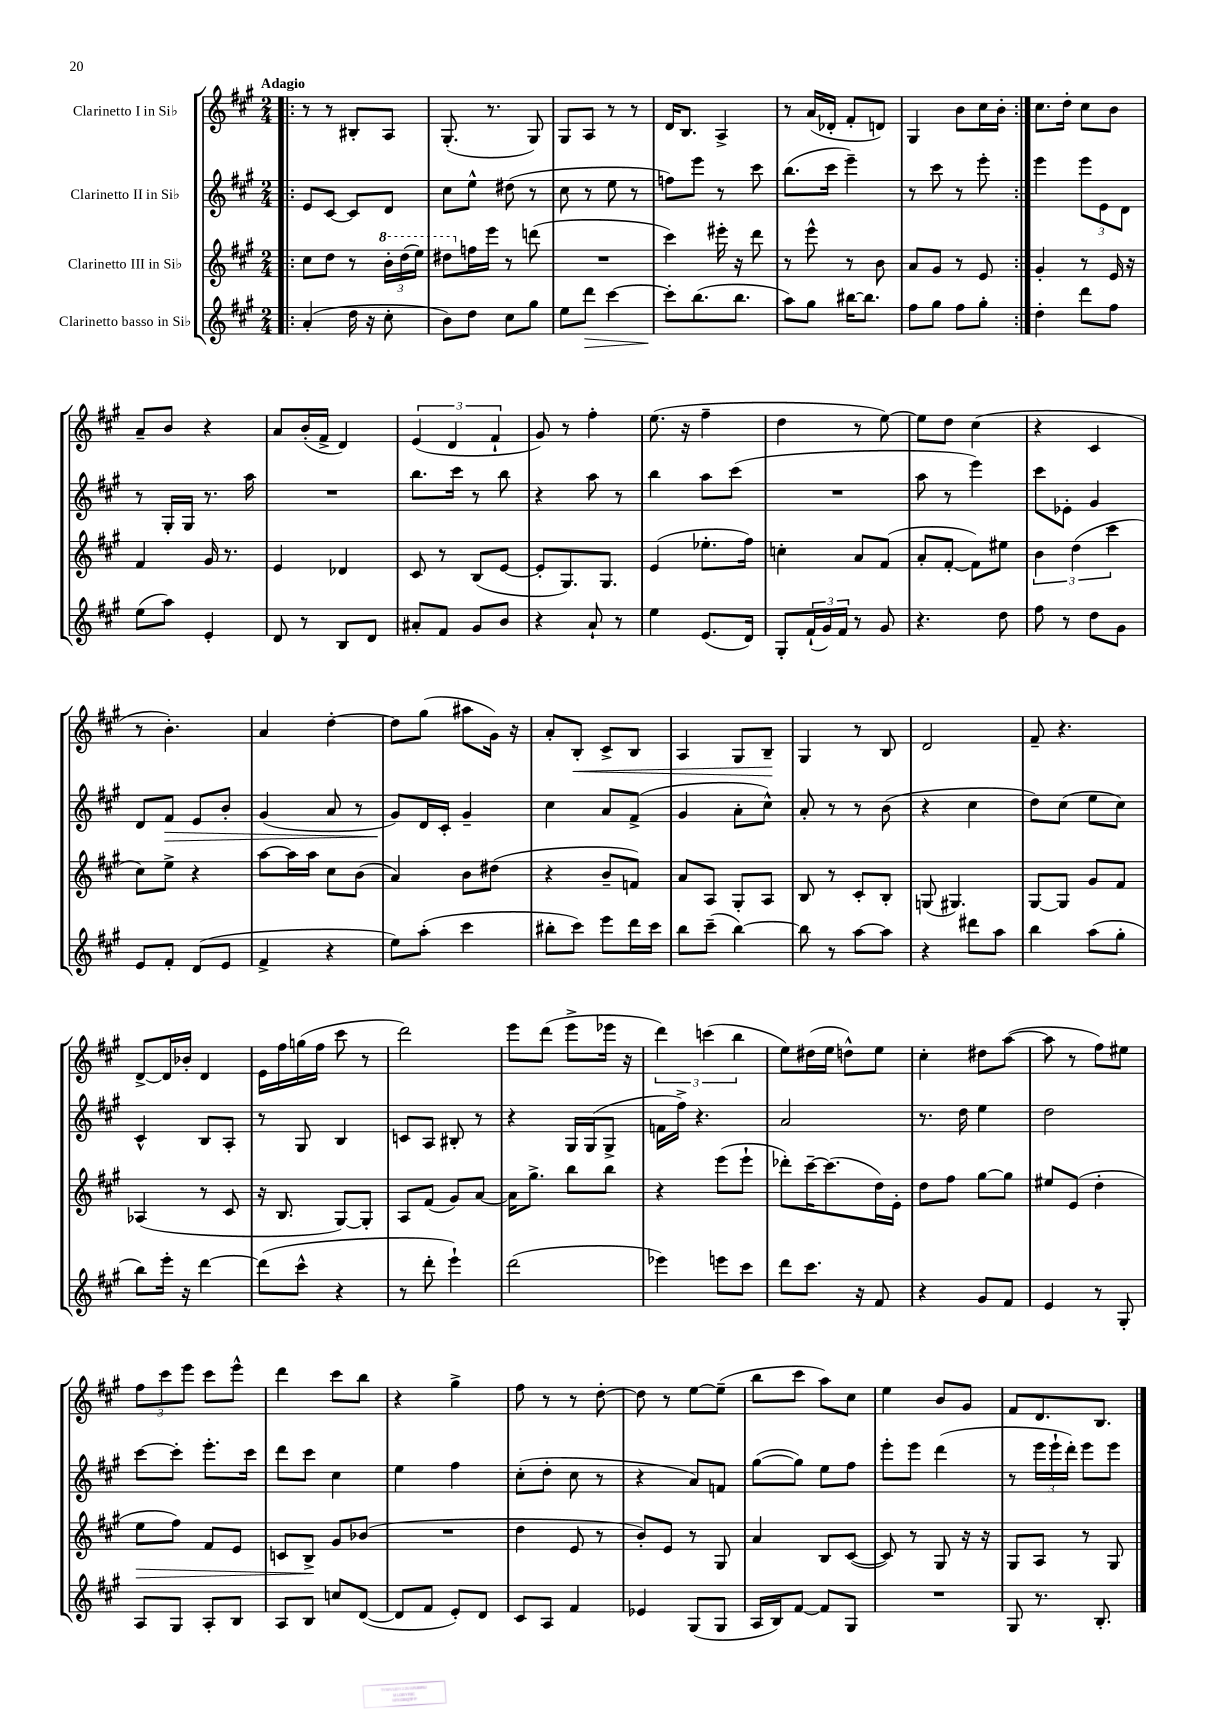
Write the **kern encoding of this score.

**kern	**dynam	**kern	**dynam	**kern	**dynam	**kern	**dynam
*part4	*part4	*part3	*part3	*part2	*part2	*part1	*part1
*staff4	*staff4	*staff3	*staff3	*staff2	*staff2	*staff1	*staff1
*I"Clarinetto basso in Si♭	*	*I"Clarinetto III in Si♭	*	*I"Clarinetto II in Si♭	*	*I"Clarinetto I in Si♭	*
*clefG2	*	*clefG2	*	*clefG2	*	*clefG2	*
*k[f#c#g#]	*	*k[f#c#g#]	*	*k[f#c#g#]	*	*k[f#c#g#]	*
*M2/4	*	*M2/4	*	*M2/4	*	*M2/4	*
=1!|:	=1!|:	=1!|:	=1!|:	=1!|:	=1!|:	=1!|:	=1!|:
!	!	!	!	!	!	!LO:TX:a:B:t=Adagio	!
(4a'/	.	8cc#\L	.	8e/L	.	8r	.
.	.	8dd\J	.	[8c#/J	.	8r	.
16dd\	.	8r	.	8c#/L]	.	8B#X'/L	.
16r	.	.	.	.	.	.	.
*	*	*8va	*	*	*	*	*
8cc#'\	.	24bb'\LL	.	8d/J	.	8A/J	.
.	.	(24ddd\	.	.	.	.	.
.	.	24eee\JJ)	.	.	.	.	.
=2	=2	=2	=2	=2	=2	=2	=2
8b\L)	.	8ddd#X\L	.	8cc#\L	.	(8.G#'/	.
*	*	*X8va	*	*	*	*	*
8dd\J	.	16ffn\L	.	8ee^^\J	.	.	.
.	.	16eee\JJ	.	.	.	8.r	.
8cc#\L	.	8r	.	(8dd#X\	.	.	.
8gg#\J	.	(8dddn\	.	8r	.	8G#/)	.
=3	=3	=3	=3	=3	=3	=3	=3
8ee\L	.	2r	.	8cc#\	.	8G#/L	.
!	!LO:HP:b	!	!	!	!	!	!
8ddd\J	>	.	.	8r	.	8A/J	.
[4ccc#\	.	.	.	8ee\	.	8r	.
.	.	.	.	8r	.	8r	.
=4	=4	=4	=4	=4	=4	=4	=4
8ccc#'\L]	.	4ccc#\)	.	8ffn\L)	.	16d/KL	.
.	.	.	.	.	.	8.B/J	.
(8.bb\	]	.	.	8eee\J	.	.	.
.	.	16eee#X'\	.	8r	.	4A^/	.
8.bb\J	.	16r	.	.	.	.	.
.	.	8ddd\	.	8ccc#\	.	.	.
=5	=5	=5	=5	=5	=5	=5	=5
8aa\L)	.	8r	.	(8.bb\L	.	8r	.
8gg#\J	.	8eee^^\	.	.	.	(16a/LL	.
.	.	.	.	16ccc#\Jk	.	16d-X'/JJ	.
[16bb#X\KL	.	8r	.	4eee~\)	.	8f#'/L	.
8.bb#\J]	.	.	.	.	.	.	.
.	.	8b\	.	.	.	8dn/J)	.
=6	=6	=6	=6	=6	=6	=6	=6
8ff#\L	.	8a/L	.	8r	.	4G#/	.
8gg#\J	.	8g#/J	.	8ccc#\	.	.	.
8ff#\L	.	8r	.	8r	.	8b\L	.
8gg#'\J	.	8e/	.	8eee'\	.	16cc#\L	.
.	.	.	.	.	.	16b'\JJ	.
=7:|!	=7:|!	=7:|!	=7:|!	=7:|!	=7:|!	=7:|!	=7:|!
4dd'\	.	4g#'/	.	4eee\	.	8.cc#\L	.
.	.	.	.	.	.	16dd'\Jk	.
8ddd\L	.	8r	.	12eee\L	.	8cc#\L	.
.	.	.	.	12e\	.	.	.
8ff#\J	.	16e/	.	.	.	8b\J	.
.	.	.	.	12d\J	.	.	.
.	.	16r	.	.	.	.	.
!!LO:LB:g=z
=8	=8	=8	=8	=8	=8	=8	=8
(8ee\L	.	4f#/	.	8r	.	8a~/L	.
8aa\J)	.	.	.	16G#'/LL	.	8b/J	.
.	.	.	.	16G#/JJ	.	.	.
4e'/	.	16g#/	.	8.r	.	4r	.
.	.	8.r	.	.	.	.	.
.	.	.	.	16aa\	.	.	.
=9	=9	=9	=9	=9	=9	=9	=9
8d/	.	4e/	.	2r	.	8a/L	.
8r	.	.	.	.	.	(16b'/L	.
.	.	.	.	.	.	16f#^/JJ	.
8B/L	.	4d-X/	.	.	.	4d/)	.
8d/J	.	.	.	.	.	.	.
=10	=10	=10	=10	=10	=10	=10	=10
8a#X'/L	.	8c#/	.	8.bb\L	.	(6e/	.
8f#/J	.	8r	.	.	.	.	.
.	.	.	.	.	.	6d/	.
.	.	.	.	16ccc#\Jk	.	.	.
8g#/L	.	(8B/L	.	8r	.	.	.
.	.	.	.	.	.	6f#`/	.
8b/J	.	[8e/J	.	8bb\	.	.	.
=11	=11	=11	=11	=11	=11	=11	=11
4r	.	8e'/L]	.	4r	.	8g#/)	.
.	.	8.G#/)	.	.	.	8r	.
8a`/	.	.	.	8aa\	.	4ff#'\	.
.	.	8.G#/J	.	.	.	.	.
8r	.	.	.	8r	.	.	.
=12	=12	=12	=12	=12	=12	=12	=12
4ee\	.	(4e/	.	4bb\	.	(8.ee\	.
.	.	.	.	.	.	16r	.
(8.e/L	.	8.ee-X'\L	.	8aa\L	.	4ff#~\	.
.	.	.	.	(8ccc#\J	.	.	.
16d/Jk)	.	16ff#\Jk)	.	.	.	.	.
=13	=13	=13	=13	=13	=13	=13	=13
8G#'/L	.	4ccn'\	.	2r	.	4dd\	.
(24f#`/L	.	.	.	.	.	.	.
24g#/)	.	.	.	.	.	.	.
24f#/JJ	.	.	.	.	.	.	.
8r	.	8a/L	.	.	.	8r	.
8g#/	.	(8f#/J	.	.	.	[8ee\)	.
=14	=14	=14	=14	=14	=14	=14	=14
4.r	.	8a'/L	.	8aa\	.	8ee\L]	.
.	.	[8f#'/J	.	8r	.	8dd\J	.
.	.	8f#\L])	.	4eee\)	.	(4cc#\	.
8dd\	.	8ee#X\J	.	.	.	.	.
=15	=15	=15	=15	=15	=15	=15	=15
8ff#\	.	6b\	.	8ccc#\L	.	4r	.
8r	.	.	.	8e-X'\J	.	.	.
.	.	(6dd\	.	.	.	.	.
8dd\L	.	.	.	4g#/	.	4c#/	.
.	.	6ccc#\	.	.	.	.	.
8g#\J	.	.	.	.	.	.	.
!!LO:LB:g=z
=16	=16	=16	=16	=16	=16	=16	=16
8e/L	.	8cc#\L)	.	8d/L	.	8r	.
!	!	!	!	!	!LO:HP:b	!	!
8f#'/J	.	8ee^\J	.	8f#/J	>	4.b'\)	.
(8d/L	.	4r	.	8e/L	.	.	.
8e/J	.	.	.	8b'/J	.	.	.
=17	=17	=17	=17	=17	=17	=17	=17
4f#^/	.	[8aa\L	.	(4g#/	.	4a/	.
.	.	16aa\L]	.	.	.	.	.
.	.	16aa\JJ	.	.	.	.	.
4r	.	8cc#\L	.	8a/	.	[4dd'\	.
.	.	(8b\J	.	8r	.	.	.
=18	=18	=18	=18	=18	=18	=18	=18
8ee\L)	.	4a/)	.	8g#/L)	.	8dd\L]	.
(8aa'\J	.	.	.	16d/L	]	(8gg#\J	.
.	.	.	.	16c#'/JJ	.	.	.
4ccc#\	.	8b\L	.	4g#~/	.	8aa#X\L	.
.	.	(8dd#X\J	.	.	.	16g#\Jk)	.
.	.	.	.	.	.	16r	.
=19	=19	=19	=19	=19	=19	=19	=19
8bb#X'\L	.	4r	.	4cc#\	.	8a'/L	.
!	!	!	!	!	!	!	!LO:HP:b
8ccc#\J)	.	.	.	.	.	8B'/J	<
8eee\L	.	8b~/L	.	8a/L	.	8c#^/L	.
16ddd\L	.	8fn/J)	.	(8f#^/J	.	8B/J	.
16ccc#\JJ	.	.	.	.	.	.	.
=20	=20	=20	=20	=20	=20	=20	=20
8bb\L	.	8a/L	.	4g#/	.	4A/	.
(8ccc#~\J	.	8A/J	.	.	.	.	.
[4bb\)	.	8G#'/L	.	8a'\L	.	8G#/L	.
.	.	8A/J	.	8cc#^^\J)	.	8B~/J	.
.	.	.	.	.	.	.	[
=21	=21	=21	=21	=21	=21	=21	=21
8bb\]	.	8B/	.	8a'/	.	4G#/	.
8r	.	8r	.	8r	.	.	.
[8aa\L	.	8c#'/L	.	8r	.	8r	.
8aa\J]	.	8B'/J	.	(8b\	.	8B/	.
=22	=22	=22	=22	=22	=22	=22	=22
4r	.	(8Gn/	.	4r	.	2d/	.
.	.	4.G#X/)	.	.	.	.	.
8ddd#X\L	.	.	.	4cc#\	.	.	.
8aa\J	.	.	.	.	.	.	.
=23	=23	=23	=23	=23	=23	=23	=23
4bb\	.	[8G#/L	.	8dd\L)	.	8f#~/	.
.	.	8G#/J]	.	(8cc#\J	.	4.r	.
(8aa\L	.	8g#/L	.	8ee\L	.	.	.
8gg#'\J	.	8f#/J	.	8cc#\J)	.	.	.
!!LO:LB:g=z
=24	=24	=24	=24	=24	=24	=24	=24
8bb\L)	.	(4A-X/	.	4c#^^/	.	[8d^/L	.
16eee'\Jk	.	.	.	.	.	16d/L]	.
16r	.	.	.	.	.	16b-X'/JJ	.
[4ddd\	.	8r	.	8B/L	.	4d/	.
.	.	8c#/	.	8A'/J	.	.	.
=25	=25	=25	=25	=25	=25	=25	=25
(8ddd\L]	.	16r	.	8r	.	16e\LL	.
.	.	8.B/	.	.	.	16ff#\	.
8ccc#^^\J	.	.	.	8G#/	.	(16ggn\	.
.	.	.	.	.	.	16ff#\JJ	.
4r	.	[8G#/L)	.	4B/	.	8ccc#\	.
.	.	8G#'/J]	.	.	.	8r	.
=26	=26	=26	=26	=26	=26	=26	=26
8r	.	8A/L	.	8cn/L	.	2ddd\)	.
8ddd'\	.	(8f#/J	.	8A/J	.	.	.
4eee`\)	.	8g#/L)	.	8B#X'/	.	.	.
.	.	[8a/J	.	8r	.	.	.
=27	=27	=27	=27	=27	=27	=27	=27
(2ddd\	.	16a\KL]	.	4r	.	8eee\L	.
.	.	8.gg#^\J	.	.	.	.	.
.	.	.	.	.	.	(8ddd\J	.
.	.	8bb\L	.	16G#/LL	.	8eee^\L	.
.	.	.	.	(16G#/J	.	.	.
.	.	8bb\J	.	8G#^/J	.	16eee-X\Jk	.
.	.	.	.	.	.	16r	.
=28	=28	=28	=28	=28	=28	=28	=28
4eee-X\)	.	4r	.	16fn\LL	.	6ddd\)	.
.	.	.	.	16ff#^\JJ)	.	.	.
.	.	.	.	4.r	.	.	.
.	.	.	.	.	.	(6cccn\	.
8eeen\L	.	(8eee\L	.	.	.	.	.
.	.	.	.	.	.	6bb\	.
8ccc#\J	.	8eee`\J	.	.	.	.	.
=29	=29	=29	=29	=29	=29	=29	=29
8ddd\L	.	8ddd-X'\L)	.	2a/	.	8ee\L)	.
8.ccc#\J	.	[16ccc#~\K	.	.	.	(16dd#X\L	.
.	.	(8.ccc#\]	.	.	.	16ee\JJ	.
.	.	.	.	.	.	8ddn^^\L)	.
16r	.	.	.	.	.	.	.
8f#/	.	16dd\L)	.	.	.	8ee\J	.
.	.	16e'\JJ	.	.	.	.	.
=30	=30	=30	=30	=30	=30	=30	=30
4r	.	8dd\L	.	8.r	.	4cc#'\	.
.	.	8ff#\J	.	.	.	.	.
.	.	.	.	16dd\	.	.	.
8g#/L	.	[8gg#\L	.	4ee\	.	8dd#X\L	.
8f#/J	.	8gg#\J]	.	.	.	([8aa\J	.
=31	=31	=31	=31	=31	=31	=31	=31
4e/	.	8ee#X/L	.	2dd\	.	8aa\]	.
.	.	(8e/J	.	.	.	8r	.
8r	.	4dd'\	.	.	.	8ff#\L)	.
8G#'/	.	.	.	.	.	8ee#X\J	.
!!LO:LB:g=z
=32	=32	=32	=32	=32	=32	=32	=32
!	!	!	!LO:HP:b	!	!	!	!
8A/L	.	8ee\L	>	[8ccc#\L	.	12ff#\L	.
.	.	.	.	.	.	12ccc#\	.
8G#/J	.	8ff#\J)	.	8ccc#'\J]	.	.	.
.	.	.	.	.	.	12eee\J	.
8A'/L	.	8f#/L	.	8.eee'\L	.	8ccc#\L	.
8B/J	.	8e/J	.	.	.	8eee^^\J	.
.	.	.	.	16ccc#\Jk	.	.	.
=33	=33	=33	=33	=33	=33	=33	=33
8A/L	.	8cn/L	.	8ddd\L	.	4ddd\	.
8B/J	.	8B^/J	.	8ccc#\J	.	.	.
8ccn/L	.	8g#/L	]	4cc#\	.	8ccc#\L	.
([8d/J	.	(8b-X/J	.	.	.	8bb\J	.
=34	=34	=34	=34	=34	=34	=34	=34
8d/L]	.	2r	.	4ee\	.	4r	.
8f#/J	.	.	.	.	.	.	.
8e'/L)	.	.	.	4ff#\	.	4gg#^\	.
8d/J	.	.	.	.	.	.	.
=35	=35	=35	=35	=35	=35	=35	=35
8c#/L	.	4dd\	.	(8cc#'\L	.	8ff#\	.
8A/J	.	.	.	8dd'\J	.	8r	.
4f#/	.	8e/	.	8cc#\	.	8r	.
.	.	8r	.	8r	.	[8dd'\	.
=36	=36	=36	=36	=36	=36	=36	=36
4e-X/	.	8b'/L)	.	4r	.	8dd\]	.
.	.	8e/J	.	.	.	8r	.
(8G#/L	.	8r	.	8a/L)	.	[8ee\L	.
8G#/J	.	8G#/	.	8fn/J	.	(8ee~\J]	.
=37	=37	=37	=37	=37	=37	=37	=37
16A/LL	.	4a/	.	([8gg#\L	.	8bb\L	.
16B/J)	.	.	.	.	.	.	.
[8f#/J	.	.	.	8gg#\J])	.	8ccc#\J	.
8f#/L]	.	8B/L	.	8ee\L	.	8aa\L)	.
8G#/J	.	([8c#/J	.	8ff#\J	.	8cc#\J	.
=38	=38	=38	=38	=38	=38	=38	=38
2r	.	8c#/])	.	8eee'\L	.	4ee\	.
.	.	8r	.	8eee\J	.	.	.
.	.	8G#/	.	(4ddd\	.	8b/L	.
.	.	16r	.	.	.	8g#/J	.
.	.	16r	.	.	.	.	.
=39	=39	=39	=39	=39	=39	=39	=39
8G#/	.	8G#/L	.	8r	.	8f#/L	.
8.r	.	8A/J	.	24eee\LL	.	8.d/	.
.	.	.	.	24eee`\	.	.	.
.	.	.	.	24ddd'\JJ)	.	.	.
.	.	8r	.	8eee\L	.	.	.
8.B'/	.	.	.	.	.	8.B/J	.
.	.	8G#/	.	8eee\J	.	.	.
==	==	==	==	==	==	==	==
*-	*-	*-	*-	*-	*-	*-	*-
